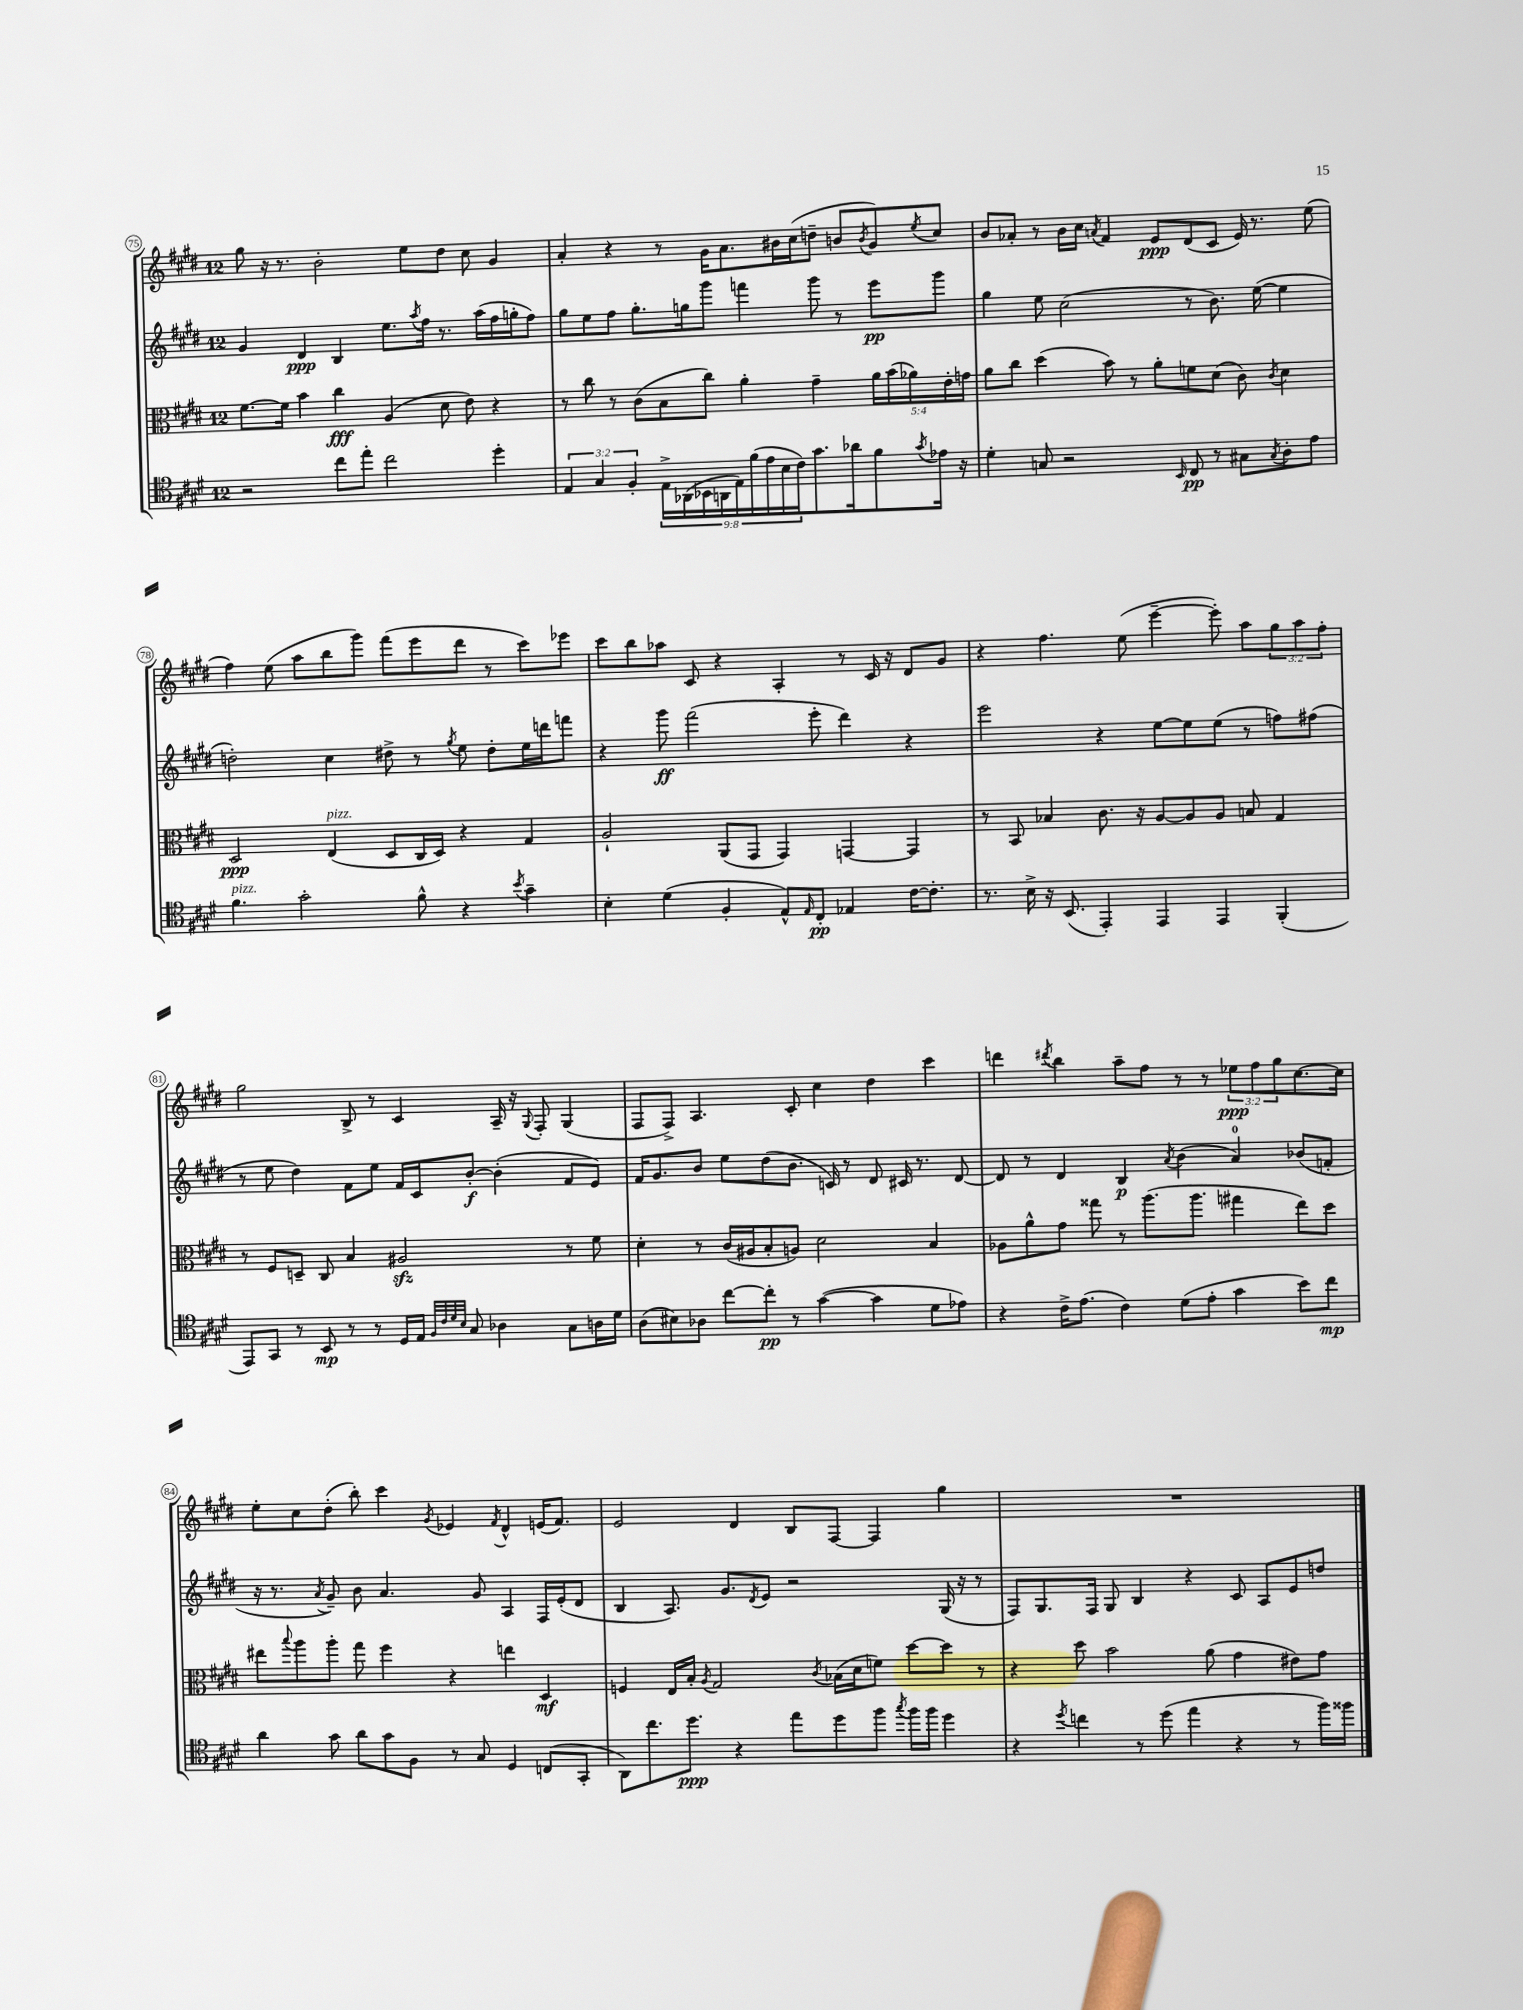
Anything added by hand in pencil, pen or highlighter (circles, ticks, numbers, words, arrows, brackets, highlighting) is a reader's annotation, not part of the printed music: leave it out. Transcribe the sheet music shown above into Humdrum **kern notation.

**kern	**kern	**kern	**kern
*staff4	*staff3	*staff2	*staff1
*clefC4	*clefC3	*clefG2	*clefG2
*k[f#c#g#d#]	*k[f#c#g#d#]	*k[f#c#g#d#]	*k[f#c#g#d#]
*M12/8	*M12/8	*M12/8	*M12/8
2r	[8.f#	4g#	8gg#
.	.	.	16r
.	16f#]	.	8.r
.	4b	4d#	.
.	.	.	2b'
8cc#	4cc#	4B	.
8ee'	.	.	.
2cc#	(4A	8.ee	.
.	.	.	8ee
.	.	8qaa	.
.	.	16ff#	.
.	8d#	8.r	8dd#
.	8e)	.	8cc#
.	.	(16aa	.
4dd#'	4r	16ff#	4g#
.	.	16gg'	.
.	.	8ff#)	.
=	=	=	=
6E	8r	8gg#	4a'
.	8cc#	8ee	.
6G#	.	.	.
.	8r	8ff#	4r
6F#'	.	.	.
.	(8c#	8.gg#'	.
18E^	8B	.	8r
(18AA-	.	.	.
.	.	16gg	.
18BB-	.	.	.
.	8cc#)	8ggg#	16g#
18AA	.	.	.
.	.	.	8.a
18E)	.	.	.
.	4a'	4fff	.
(18f#	.	.	.
18e	.	.	.
.	.	.	16b#
18B	.	.	.
.	.	.	(16cc#
18c#)	.	.	.
8.g#	4g#~	8ggg#	8dd~
.	.	8r	8b
16a-	.	.	.
.	.	.	8qb
8f#	20a	8eee	8g#)
.	(20b	.	.
.	20a-)	.	.
8qg#	.	.	8qee
16e-	.	8ggg#	8cc#
.	20e'	.	.
16r	.	.	.
.	20g	.	.
=	=	=	=
4d#'	8a	4gg#	8b
.	8cc#	.	8a-'
8G	(4dd#	8ee	8r
2r	.	(2cc#	16b
.	.	.	16cc#
.	.	.	8qa
.	8b)	.	4f#
.	8r	.	.
.	8a'	.	8e
16qqBB	.	.	.
8C#	8f	8r	(8d#
8r	(8d#	8.b)	8c#
8G#	8c#)	.	16e)
.	.	([16ee	8.r
8qG#	8qc#	.	.
8A'	4d#	4ee]	.
8e	.	.	(8ee
=	=	=	=
4.f#	2D#	2dd')	4ff#)
.	.	.	(8ee
2g#'	.	.	8aa
.	(4E	4cc#	8bb
.	.	.	8ggg#)
.	8D#	8dd#^	(8fff#
8f#^^	16C#	8r	8eee
.	16D#)	.	.
.	.	8qgg#	.
4r	4r	8ee	8ddd#
.	.	8dd#'	8r
8qb	.	.	.
4g#~	4G#	16ee	8ccc#)
.	.	16ddd	.
.	.	8fff	8eee-
=	=	=	=
4B'	2A`	4r	8ccc#
.	.	.	8bb
(4d#	.	8ggg#	8aa-
.	.	(2fff#	8c#
4F#'	(8AA	.	4r
.	8GG#	.	.
8E^^)	4GG#)	.	4A'
16qqE	.	.	.
8C#'	.	8eee'	.
4E-	[4GG	4ddd#)	8r
.	.	.	16c#
.	.	.	16r
[16c#	4GG]	4r	8d#
8.c#']	.	.	.
.	.	.	8g#
=	=	=	=
8.r	8r	2eee	4r
.	8BB	.	.
16B^	.	.	.
16r	4B-	.	4.ff#
(8.BB	.	.	.
4EE')	8.c#	4r	.
.	.	.	(8ee
.	16r	.	.
4EE	[8A	[8ee	[4eee~
.	8A]	8ee]	.
4EE	8A	(8ee	8eee'])
.	8B	8r	8aa
(4FF#'	4G#	8ff)	12gg#
.	.	.	12aa
.	.	(8ff#	.
.	.	.	12ff#'
=	=	=	=
8EE)	8r	8r	2gg#
8GG#	8F#	8ee	.
8r	8D~	4dd#)	.
8BB	8C#	.	.
8r	4B	8f#	8B^
8r	.	8ee	8r
16D#	2A#	16f#	4c#
16E	.	16c#	.
32qqF#	.	.	.
32qqc#	.	.	.
32qqd#	.	.	.
32qqB	.	.	.
8G#	.	[8b'	.
4A-	.	(4b']	16A~
.	.	.	16r
.	.	.	8qqG#
.	.	.	8F#'
8G#	8r	8f#	(4G#
16A	8f#	8e)	.
16d#	.	.	.
=	=	=	=
(8A	4d#'	16f#	8F#
.	.	8.g#	.
8B#)	.	.	8F#^)
8A-	8r	8b	4.A
[8cc#	(16c#	8ee	.
.	16A#	.	.
8cc#']	8B'	(8dd#	.
8r	8A)	8.b	8c#'
([4g#	2d#	.	4cc#
.	.	16c)	.
.	.	8r	.
4g#]	.	8d#	4dd#
.	.	16c#	.
.	.	8.r	.
8d#	4B	.	4ccc#
8e-)	.	[8d#	.
=	=	=	=
4r	8A-	8d#]	4ddd
.	8a^^	8r	.
.	.	.	8qddd#
16c#^	8g#	4d#	4bb
(8.e	.	.	.
.	8gg##	.	.
4c#)	8r	4B	8aa~
.	(8.aa	.	8ff#
.	.	8qa	.
(8d#	.	(4b	8r
.	8.aa	.	.
8e'	.	.	8r
4g#	4gg#	4a)	12ee-
.	.	.	12ff#
.	.	.	12gg#
8b)	8ee)	(8b-	[8.cc#
8cc#	8dd#	8f'	.
.	.	.	16cc#]
=	=	=	=
4a	8ee#	16r	8ee'
.	.	8.r	.
.	8qqbb	.	.
.	8aa	.	8cc#
.	.	8qa	.
8g#	8aa'	8g#~)	(8dd#'
8a	8gg#	8b	8bb')
8g#	4ff#	4.a	4ccc#
8F#	.	.	.
.	.	.	8qg#
8r	4r	.	4e-
8G#	.	8g#	.
.	.	.	8qf#
4D#	4ee	4A	4d#^^
(8C	4D#	16F#	(16e
.	.	(16e'	8.f#)
8GG#'	.	8d#	.
=	=	=	=
8AA)	4F	4B	2e
8.cc#	.	.	.
.	16E	8.A)	.
8.dd#	16B'	.	.
.	8qA	.	.
.	2G#	.	.
.	.	8.g#	.
4r	.	.	4d#
.	.	8qd#	.
.	.	8e	.
8ee	.	2r	8B
.	8qc#	.	.
8dd#	(16B-	.	[8F#
.	16d#	.	.
8ff#	8f)	.	4F#]
8qgg#	.	.	.
16ff#	[8dd#	.	.
16ff#	.	.	.
4dd#	8dd#]	(16G#	4gg#
.	.	16r	.
.	8r	8r	.
=	=	=	=
4r	4r	8F#)	1.r
.	.	8.G#	.
8qdd#	.	.	.
4cc	8dd#	.	.
.	.	16F#	.
.	2b	8G#	.
8r	.	4B	.
(8dd#	.	.	.
4ee	.	4r	.
.	(8a	.	.
4r	4g#	8c#	.
.	.	8A	.
8r	8e#)	8e	.
16ff#)	8g#	8dd	.
16ff##	.	.	.
==	==	==	==
*-	*-	*-	*-
